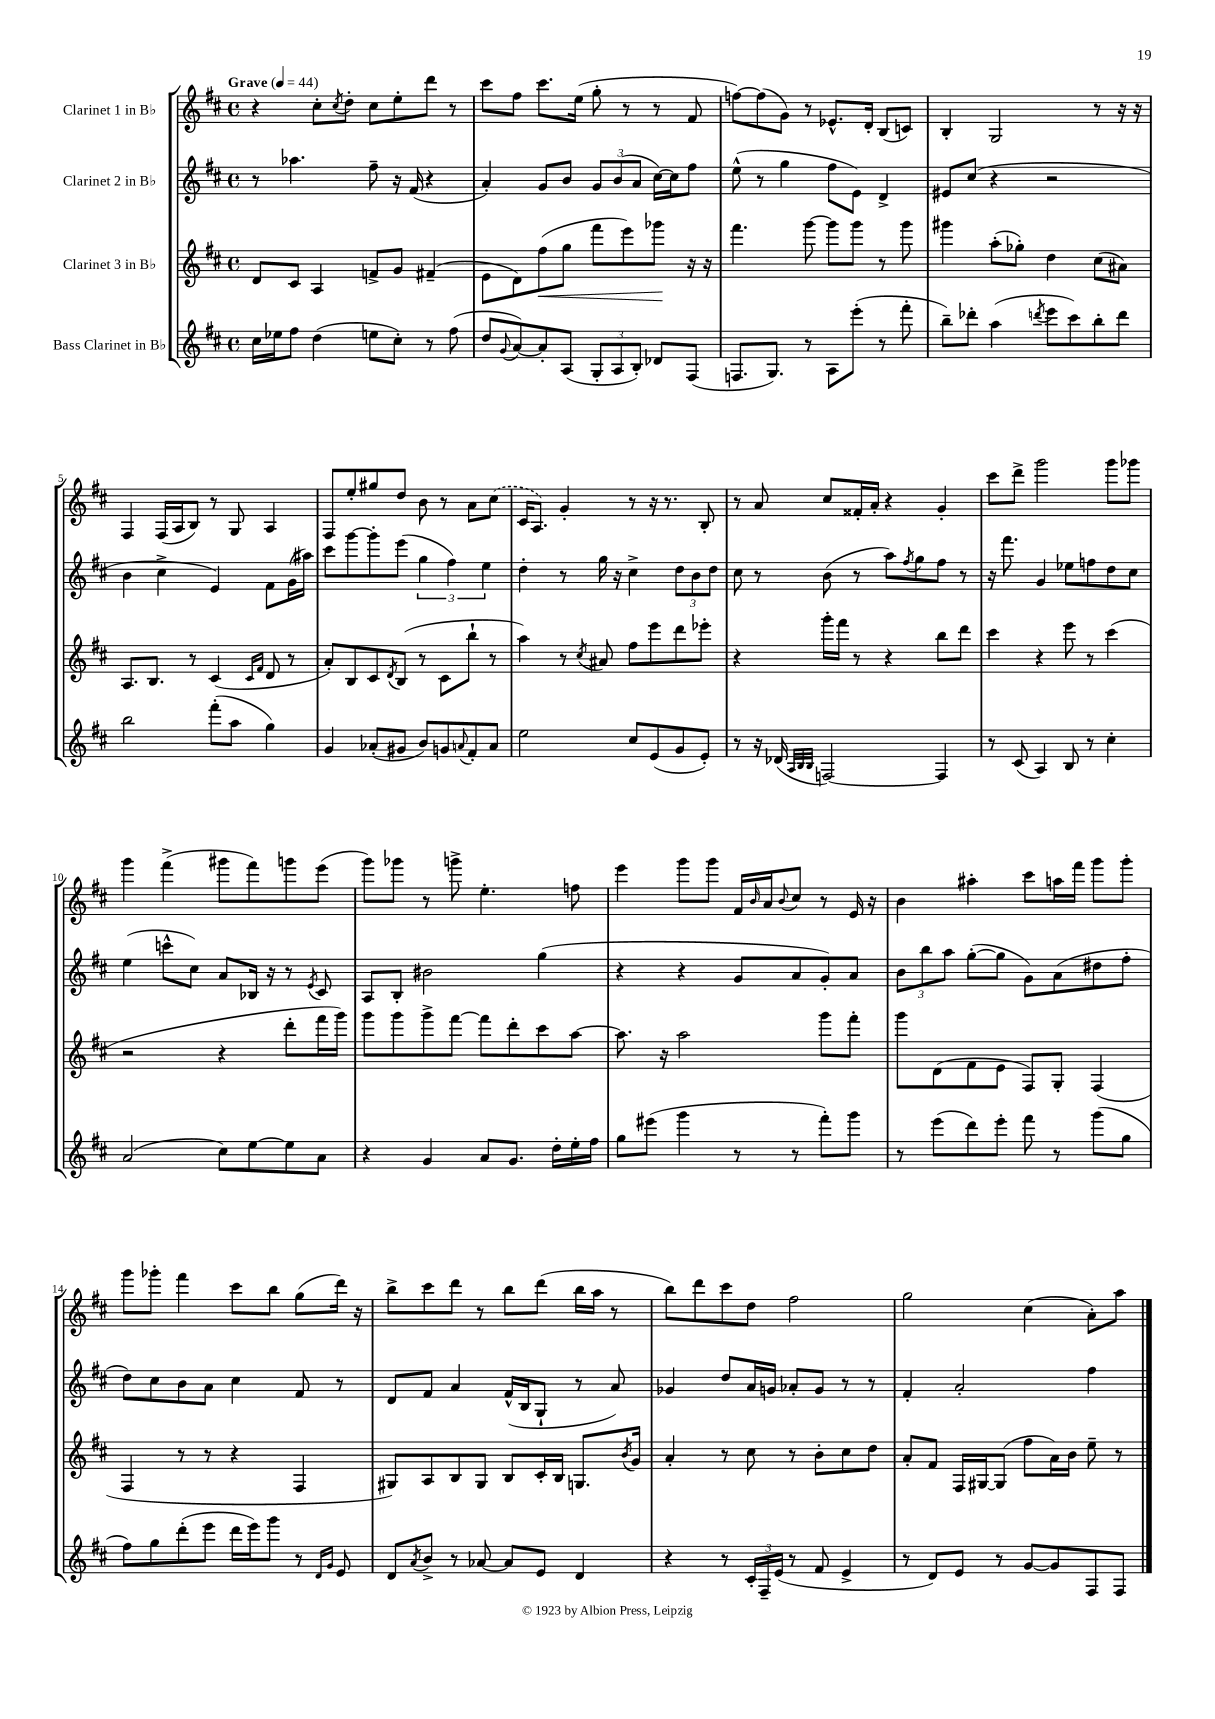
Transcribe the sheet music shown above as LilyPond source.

<<
\new StaffGroup <<
\new Staff = "s0" \with { instrumentName = "Clarinet 1 in Bb" } {
    \clef treble \key d \major \defaultTimeSignature \time 4/4 \tempo "Grave" 4 = 44
    r4 cis''8-. \acciaccatura { cis''8 } d''8-. cis''8 e''8-. d'''8 r8 |
    cis'''8 fis''8 cis'''8. e''16( g''8-. r8 r8 fis'8 |
    f''8~) f''8( g'8) r8 ees'8.-^ d'16-. b8( c'8) |
    b4-. g2 r8 r16 r16 |
    fis4 fis16( a16 b8) r8 g8 a4 |
    fis8 e''8-. gis''8 d''8 b'8 r8 a'8 \once \slurDashed cis''8( |
    cis'16 a8.) g'4-. r8 r16 r8. b8-. |
    r8 a'8 cis''8 fisis'16-. a'16-. r4 g'4-. |
    cis'''8 d'''8-> g'''2 g'''8 ges'''8 |
    g'''4 fis'''4->( gis'''8 fis'''8) g'''8 e'''8( |
    g'''8) ges'''8 r8 g'''8-> e''4.-. f''8 |
    e'''4 g'''8 g'''8 fis'16 \grace { b'16 } a'16 \appoggiatura { b'8 } cis''8 r8 e'16 r16 |
    b'4 ais''4-. cis'''8 a''16 fis'''16 g'''8 g'''8-. |
    g'''8 ges'''8-. fis'''4 cis'''8 b''8 g''8( d'''16) r16 |
    b''8-> cis'''8 d'''8 r8 b''8 d'''8( b''16 a''16 r8 |
    b''8) d'''8 cis'''8 d''8 fis''2 |
    g''2 cis''4( a'8-.) a''8 \bar "|." |
}
\new Staff = "s1" \with { instrumentName = "Clarinet 2 in Bb" } {
    \clef treble \key d \major \defaultTimeSignature \time 4/4
    r8 aes''4. fis''8-- r16 fis'16( r4 |
    a'4-.) g'8 b'8 \tuplet 3/2 { g'8 b'8( a'8 } cis''16~) cis''16 fis''8 |
    e''8-^( r8 g''4 fis''8 e'8) d'4-> |
    eis'8 cis''8( r4 r2 |
    b'4 cis''4-> e'4) fis'8 g'16( ais''16) |
    cis'''8 g'''8~ g'''8-. e'''8( \tuplet 3/2 { g''4 fis''4) e''4 } |
    d''4-. r8 g''16 r16 cis''4-> \tuplet 3/2 { d''8 b'8 d''8 } |
    cis''8 r8 b'8( r8 a''8) \acciaccatura { fis''8 } g''8 fis''8 r8 |
    r16 fis'''8. g'4 ees''8 f''8 d''8 cis''8 |
    e''4( c'''8-^ cis''8) a'8 bes16 r16 r8 \acciaccatura { e'8 } cis'8 |
    a8 b8-. bis'2 g''4( |
    r4 r4 g'8 a'8 g'8-.) a'8 |
    \tuplet 3/2 { b'8 b''8 a''8 } g''8~-.( g''8 g'8) a'8( dis''8 fis''8-. |
    d''8) cis''8 b'8 a'8 cis''4 fis'8 r8 |
    d'8 fis'8 a'4 fis'16-^( b16 g8-! r8 a'8) |
    ges'4 d''8 a'16 g'16 aes'8-. g'8 r8 r8 |
    fis'4-. a'2-. fis''4 \bar "|." |
}
\new Staff = "s2" \with { instrumentName = "Clarinet 3 in Bb" } {
    \clef treble \key d \major \defaultTimeSignature \time 4/4
    d'8 cis'8 a4 f'8-> g'8 fis'4--( |
    e'8 d'8) fis''8\<( g''8 fis'''8 e'''8) ges'''8\! r16 r16 |
    fis'''4. g'''8~ g'''8 g'''8 r8 g'''8 |
    gis'''4 a''8-.( ges''8-.) d''4 cis''8( ais'8) |
    a8. b8. r8 cis'4( \grace { cis'16 fis'16 } d'8 r8 |
    a'8-.) b8 cis'8 \acciaccatura { d'8 } b8( r8 cis'8 b''8-! r8 |
    a''4) r8 \acciaccatura { cis''8 } ais'8 fis''8 e'''8 d'''8 ees'''8-. |
    r4 g'''16-. fis'''16 r8 r4 b''8 d'''8 |
    cis'''4 r4 e'''8 r8 cis'''4( |
    r2 r4 d'''8-. fis'''16 g'''16) |
    g'''8 g'''8 g'''8-> fis'''8~ fis'''8 d'''8-. cis'''8 a''8~ |
    a''8. r16 a''2 g'''8 fis'''8-. |
    g'''8 d'8( fis'8 e'8 fis8) g8-. fis4( |
    fis4 r8 r8 r4 fis4 |
    gis8) a8 b8 gis8 b8 cis'16-. b16 g8. \acciaccatura { b'8 } g'16 |
    a'4-. r8 cis''8 r8 b'8-. cis''8 d''8 |
    a'8-. fis'8 fis16 gis16~ gis8( fis''8 a'16) b'16 e''8-- r8 \bar "|." |
}
\new Staff = "s3" \with { instrumentName = "Bass Clarinet in Bb" } {
    \clef treble \key d \major \defaultTimeSignature \time 4/4
    cis''16 ees''16 fis''8 d''4( e''8 cis''8-.) r8 fis''8( |
    d''8 \appoggiatura { g'8 } a'8~) a'8-. a8( \tuplet 3/2 { g8-. a8 b8-.) } des'8 fis8( |
    f8. g8.) r8 a8 e'''8-.( r8 fis'''8-. |
    b''8--) des'''8-. a''4( \acciaccatura { d'''8 } e'''8 cis'''8) b''8-. d'''8 |
    b''2 fis'''8-.( a''8 g''4) |
    g'4 aes'8-.( gis'8 b'8) g'8 \appoggiatura { a'8 } fis'8-. a'8 |
    e''2 cis''8 e'8( g'8 e'8-.) |
    r8 r16 des'16( \grace { a32 b32 b32 } f2~) f4 |
    r8 cis'8( a4) b8 r8 cis''4-. |
    a'2( cis''8) e''8~ e''8 a'8 |
    r4 g'4 a'8 g'8. d''16-. e''16-. fis''16 |
    g''8 eis'''8( g'''4 r8 r8 fis'''8-.) g'''8 |
    r8 e'''8( d'''8) e'''8-. fis'''8 r8 g'''8( g''8 |
    fis''8) g''8 d'''8-.( e'''8 d'''16 e'''16) g'''8 r8 \grace { d'16 g'16 } e'8 |
    d'8 \acciaccatura { a'8 } b'8-> r8 aes'8~ aes'8 e'8 d'4 |
    r4 r8 \tuplet 3/2 { cis'16-. fis16-- e'16( } r8 fis'8 e'4-> |
    r8 d'8) e'8 r8 g'8~ g'8 fis8 fis8 \bar "|." |
}
>>
>>
